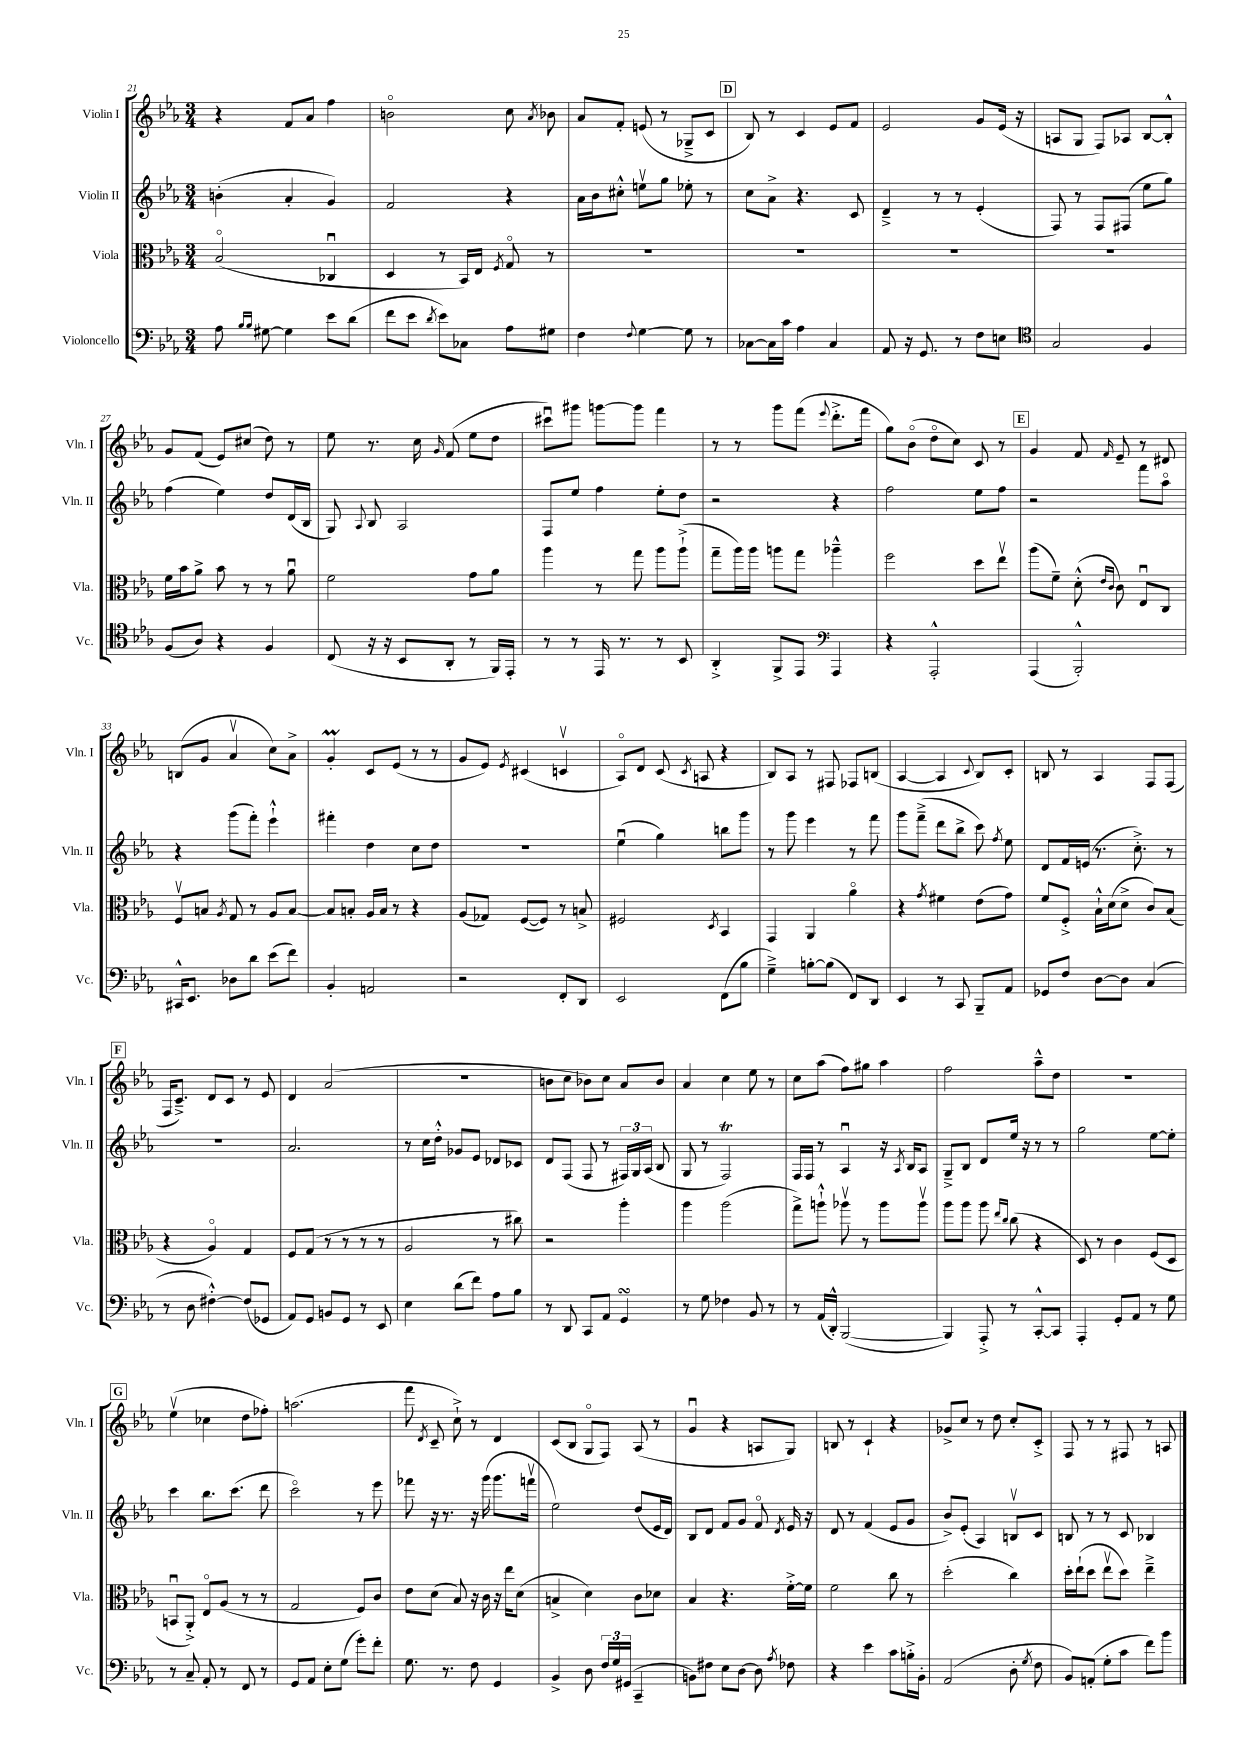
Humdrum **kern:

**kern	**kern	**kern	**kern
*part4	*part3	*part2	*part1
*staff4	*staff3	*staff2	*staff1
*I"Violoncello	*I"Viola	*I"Violin II	*I"Violin I
*I'Vc.	*I'Vla.	*I'Vln. II	*I'Vln. I
*clefF4	*clefC3	*clefG2	*clefG2
*k[b-e-a-]	*k[b-e-a-]	*k[b-e-a-]	*k[b-e-a-]
*M3/4	*M3/4	*M3/4	*M3/4
=21	=21	=21	=21
8A-\	(2B-/	(4bn'\	4r
16qqB-/LL	.	.	.
16qqB-/JJ	.	.	.
[8G#X\	.	.	.
4G#\]	.	4a-'/	8f/L
.	.	.	8a-/J
8e-\L	4C-Xu/	4g/)	4ff\
(8d\J	.	.	.
=22	=22	=22	=22
8f\L	4D/	2f/	2bn\
8e-\J	.	.	.
8qd/	.	.	.
8e-\L)	8r	.	.
8C-X\J	16BB-/LL)	.	.
.	16E-/JJ	.	.
.	8qF/	.	.
8A-\L	8G/	4r	8cc\
.	.	.	8qa-/
8G#X\J	8r	.	8b-X\
=23	=23	=23	=23
4F\	2.r	16a-\LL	8a-/L
.	.	16b-\J	.
.	.	8cc#X'^^\J	8f'/J
8qqF/	.	.	.
[4G\	.	8eenv\L	(8en/
.	.	8gg\J	8r
8G\]	.	8ee-X'\	8G-X~^/L
8r	.	8r	8c/J
!!LO:REH:place=s1:t=D
=24	=24	=24	=24
[8C-X\L	2.r	8cc\L	8B-/)
16C-\L]	.	8a-^\J	8r
16c\JJ	.	.	.
4A-\	.	4.r	4c/
4C-/	.	.	8e-/L
.	.	8c/	8f/J
=25	=25	=25	=25
8AA-/	2.r	4d~^/	2e-/
16r	.	.	.
8.GG/	.	.	.
.	.	8r	.
8r	.	8r	.
8F\L	.	(4e-'/	8g/L
8En\J	.	.	(16e-/Jk
.	.	.	16r
=26	=26	=26	=26
*clefC4	*	*	*
2G/	2.r	8F/)	8An/L
.	.	8r	8G/J
.	.	8F/L	8F/L)
.	.	(8F#X/J	8A-X/J
4F/	.	8ee-\L	[8B-/L
.	.	8gg\J)	8B-'^^/J]
!!LO:LB:g=z
=27	=27	=27	=27
(8F/L	16f\LL	(4ff\	8g/L
.	16b-\J	.	.
8A-/J)	8a-^\J	.	(8f/J
4r	8b-\	4ee-\)	8e-/L)
.	8r	.	(8cc#X/J
4F/	8r	8dd/L	8dd\)
.	8a-u\	(16d/L	8r
.	.	16B-/JJ	.
=28	=28	=28	=28
(8C/	2f\	8G/)	8ee-\
.	.	8qqA-/	.
16r	.	8B-/	8.r
16r	.	.	.
8BB-/L	.	2A-/	.
.	.	.	16cc\
.	.	.	16qqg/
8AA-'/J	.	.	(8f/
8r	8g\L	.	8ee-\L
16FF/LL)	8a-\J	.	8dd\J
16EE-'/JJ	.	.	.
=29	=29	=29	=29
8r	4aa-\	8F/L	8ccc#Xu\L)
8r	.	8ee-/J	8ggg#X\J
16EE-/	8r	4ff\	[8gggn\L
8.r	.	.	.
.	8gg\	.	8ggg\J]
8r	8aa-\L	8ee-'\L	4fff\
8BB-/	(8aa-`^\J	8dd\J	.
=30	=30	=30	=30
4AA-'^/	8gg~\L	2r	8r
.	16aa-\L)	.	8r
.	16aa-\JJ	.	.
8FF^/L	8aan\L	.	8ggg\L
8EE-/J	8gg\J	.	(8fff\J
*clefF4	*	*	*
.	.	.	8qqeee-/
4AAA-/	4aa-X~^^\	4r	8.ddd'^\L
.	.	.	16fff\Jk
=31	=31	=31	=31
4r	2ff\	2ff\	8gg\L)
.	.	.	(8b-\J
2AAA-'^^/	.	.	8dd\L
.	.	.	8cc\J)
.	8dd\L	8ee-\L	8c/
.	8ee-v\J	8ff\J	8r
!!LO:REH:place=s1:t=E
=32	=32	=32	=32
(4AAA-/	(8aa-\L	2r	4g/
.	8f~\J)	.	.
2BBB-'^^/)	(8d'^^\	.	8f/
.	16qqe-/LL	.	.
.	16qqc/JJ	.	16qqf/
.	8c\)	.	8e-~/
.	8E-u/L	8fff\L	8r
.	8C/J	8aa-\J	8d#X/
!!LO:LB:g=z
=33	=33	=33	=33
16CC#X^^/KL	8Fv/L	4r	(8Bn/L
8.EE-/J	.	.	.
.	8Bn/J	.	8g/J
.	8qA-/	.	.
8D-X\L	8G/	(8ggg\L	4a-v/
8d\J	8r	8fff'\J)	.
(8e-\L	8A-/L	4eee-`^^\	8cc\L)
8f\J)	[8B/J	.	8a-^\J
=34	=34	=34	=34
4BB-'/	8B/L]	4fff#X'\	4gm'/
.	8Bn'/J	.	.
2AAn/	16A-/LL	4dd\	8c/L
.	16B/JJ	.	.
.	8r	.	(8e-/J
.	4r	8cc\L	8r
.	.	8dd\J	8r
=35	=35	=35	=35
2r	(8A-/L	2.r	8g/L
.	8G-X/J)	.	8e-/J)
.	.	.	8qe-/
.	([8F/L	.	(4c#X/
.	8F/J])	.	.
8FF'/L	8r	.	4cnv/
8DD/J	8Bn^/	.	.
=36	=36	=36	=36
2EE-/	2F#X/	(4ee-u\	8A-/L)
.	.	.	8d/J
.	.	4gg\)	(8c/
.	.	.	8qc/
.	.	.	8An/
.	8qD/	.	.
(8FF\L	4BB-/	8bbn\L	4r
8B-\J	.	8ggg\J	.
=37	=37	=37	=37
4G~^\)	4GG/	8r	8B-/L)
.	.	8ggg\	8A-/J
[8Bn'\L	4AA-/	4eee-\	8r
(8B\J]	.	.	8F#X/
8FF/L)	4a-\	8r	8F-X/L
8DD/J	.	8fff\	(8Bn/J
=38	=38	=38	=38
4EE-/	4r	8ggg\L	[4A-/
.	.	(8fff~^\J	.
.	8qg/	.	.
8r	4f#X\	8ddd\L	4A-/]
8CC/	.	8bb-^\J	.
.	.	.	8qqc/
8BBB-~/L	(8e-\L	8ccc\)	8B-/L)
.	.	8qff/	.
8AA-/J	8g\J)	8ee-\	8c'/J
=39	=39	=39	=39
8GG-X/L	8f/L	8d/L	8Bn/
8F/J	8F'^/J	16f/L	8r
.	.	(16en/JJ	.
[8D\L	16B-`^^\LL	8.r	4A-/
.	(16d\J	.	.
8D\J]	8d^\J	.	.
.	.	8.cc'^\)	.
(4C/	8c/L)	.	8F/L
.	(8B-/J	8r	(8F/J
!!LO:LB:g=z
!!LO:REH:place=s1:t=F
=40	=40	=40	=40
8r	4r	2.r	16F/KL
.	.	.	8.c~^/J)
8D\	.	.	.
[4F#X'^^\)	4A-/)	.	8d/L
.	.	.	8c/J
(8F#/L]	4G/	.	8r
8GG-X/J	.	.	8e-/
=41	=41	=41	=41
8AA-/L)	8F/L	2.a-/	4d/
8GG/J	(8G/J	.	.
8BBn/L	8r	.	(2a-/
8GG/J	8r	.	.
8r	8r	.	.
8EE-/	8r	.	.
=42	=42	=42	=42
4E-\	2A-/	8r	2.r
.	.	16cc\LL	.
.	.	16dd'^^\JJ	.
(8d\L	.	8g-X/L	.
8f\J)	.	8e-/J	.
8A-\L	8r	8d-X/L	.
8B-\J	8cc#X\)	8c-X/J	.
=43	=43	=43	=43
8r	2r	8d/L	8bn\L
8DD/	.	(8F/J	8cc\J
8CC/L	.	8F/	8b-X\L)
8AA-/J	.	8r	8cc\J
4GGsSsS/	4aa-'\	24F#X/LL)	8a-/L
.	.	24G/	.
.	.	(24A-/JJ	.
.	.	8B-/	8b-/J
=44	=44	=44	=44
8r	4aa-\	8G/	4a-/
8G\	.	8r	.
4F-X\	(2aa-\	2FT/)	4cc\
8BB-/	.	.	8ee-\
8r	.	.	8r
=45	=45	=45	=45
8r	8gg^\L)	16F/LL	8cc\L
.	.	16F/JJ	.
(16AA-/LL	8aan`^^\J	8r	(8aa-\J
16DD'^^/JJ)	.	.	.
([2BBB-/	8aa-Xv\	4A-u/	8ff\L)
.	8r	.	8gg#X\J
.	8aa-\L	16r	4aa-\
.	.	8qA-/	.
.	.	16B-/KL	.
.	8aa-v\J	8A-/J	.
=46	=46	=46	=46
4BBB-/])	8aa-\L	8G~^/L	2ff\
.	8aa-\J	8B-/J	.
8AAA-'^/	8aa-\	8d/L	.
.	16qqee-/LL	.	.
.	16qqcc/JJ	.	.
8r	(8cc\	16ee-/Jk	.
.	.	16r	.
[8CC'^^/L	4r	8r	8aa-~^^\L
8CC/J]	.	8r	8dd\J
=47	=47	=47	=47
4AAA-'/	8D/)	2gg\	2.r
.	8r	.	.
8GG'/L	4c\	.	.
8AA-/J	.	.	.
8r	(8F/L	[8ee-\L	.
8G\	8D/J	8ee-'\J]	.
!!LO:LB:g=z
!!LO:REH:place=s1:t=G
=48	=48	=48	=48
8r	8BBnu/L	4ccc\	(4ee-v\
8C~/	8AA-'^/J)	.	.
8AA-'/	8E-/L	8.bb-\L	4cc-X\
8r	(8A-/J	.	.
.	.	(8.ccc\J	.
8FF/	8r	.	8dd\L
8r	8r	8ddd\	8ff-X'\J)
=49	=49	=49	=49
8GG/L	2G/	2ccc\)	(2.aan\
8AA-/J	.	.	.
8E-'\L	.	.	.
(8G\J	.	.	.
8g'\L)	8F/L)	8r	.
8f'\J	8c/J	8eee-\	.
=50	=50	=50	=50
8.G\	8e-\L	8fff-X\	8fff\
.	.	.	8qd/
.	(8d\J	16r	8c~/
8.r	.	8.r	.
.	8B-/)	.	8cc`^\)
8F\	16r	16r	8r
.	16c\	(16ggg\	.
4GG/	16r	8.ggg\L	4d/
.	16ee-\KL	.	.
.	(8d\J	.	.
.	.	16fffnv\Jk	.
=51	=51	=51	=51
4BB-^/	4Bn^/	2ee-\)	(8c/L
.	.	.	8B-/J
8D\	4d\)	.	8G/L
24F/LL	.	.	8F/J)
24G/	.	.	.
(24GG#X/JJ	.	.	.
4CC~/	8c\L	(8dd/L	(8A-/
.	8d-X\J	16e-/L	8r
.	.	16d/JJ)	.
=52	=52	=52	=52
8BBn\L)	4B-/	8B-/L	4gu/
8F#X\J	.	8d/J	.
8E-\L	4.r	8f/L	4r
[8D\J	.	8g/J	.
8D\]	.	8f/	8An/L
8qA-/	.	8qd/	.
8F-X\	[16f'^\LL	16e-/	8G/J)
.	16f\JJ]	16r	.
=53	=53	=53	=53
4r	2f\	8d/	8Bn/
.	.	8r	8r
4e-\	.	(4f/	4c`/
8c\L	8cc\	8e-/L	4r
16Bn'^\L	8r	8g/J	.
16BB-'\JJ	.	.	.
=54	=54	=54	=54
(2AA-/	(2dd'\	8b-^/L)	8g-X^/L
.	.	(8e-'/J	8cc/J
.	.	4A-/)	8r
.	.	.	8dd\
8D'\	4cc\)	8Bnv/L	8cc'/L
8qG/	.	.	.
8F\	.	8c/J	8c'^/J
=55	=55	=55	=55
8BB-/L)	16dd'\LL	8Bn/	8F/
.	(16ee-`\J	.	.
(8AAn'/J	8dd\J	8r	8r
8G'\L	8ee-v\L	8r	8r
8c\J	8dd\J)	8c/	8F#X/
8f\L)	4ee-~^\	4B-X/	8r
8b-\J	.	.	8An/
==	==	==	==
*-	*-	*-	*-
